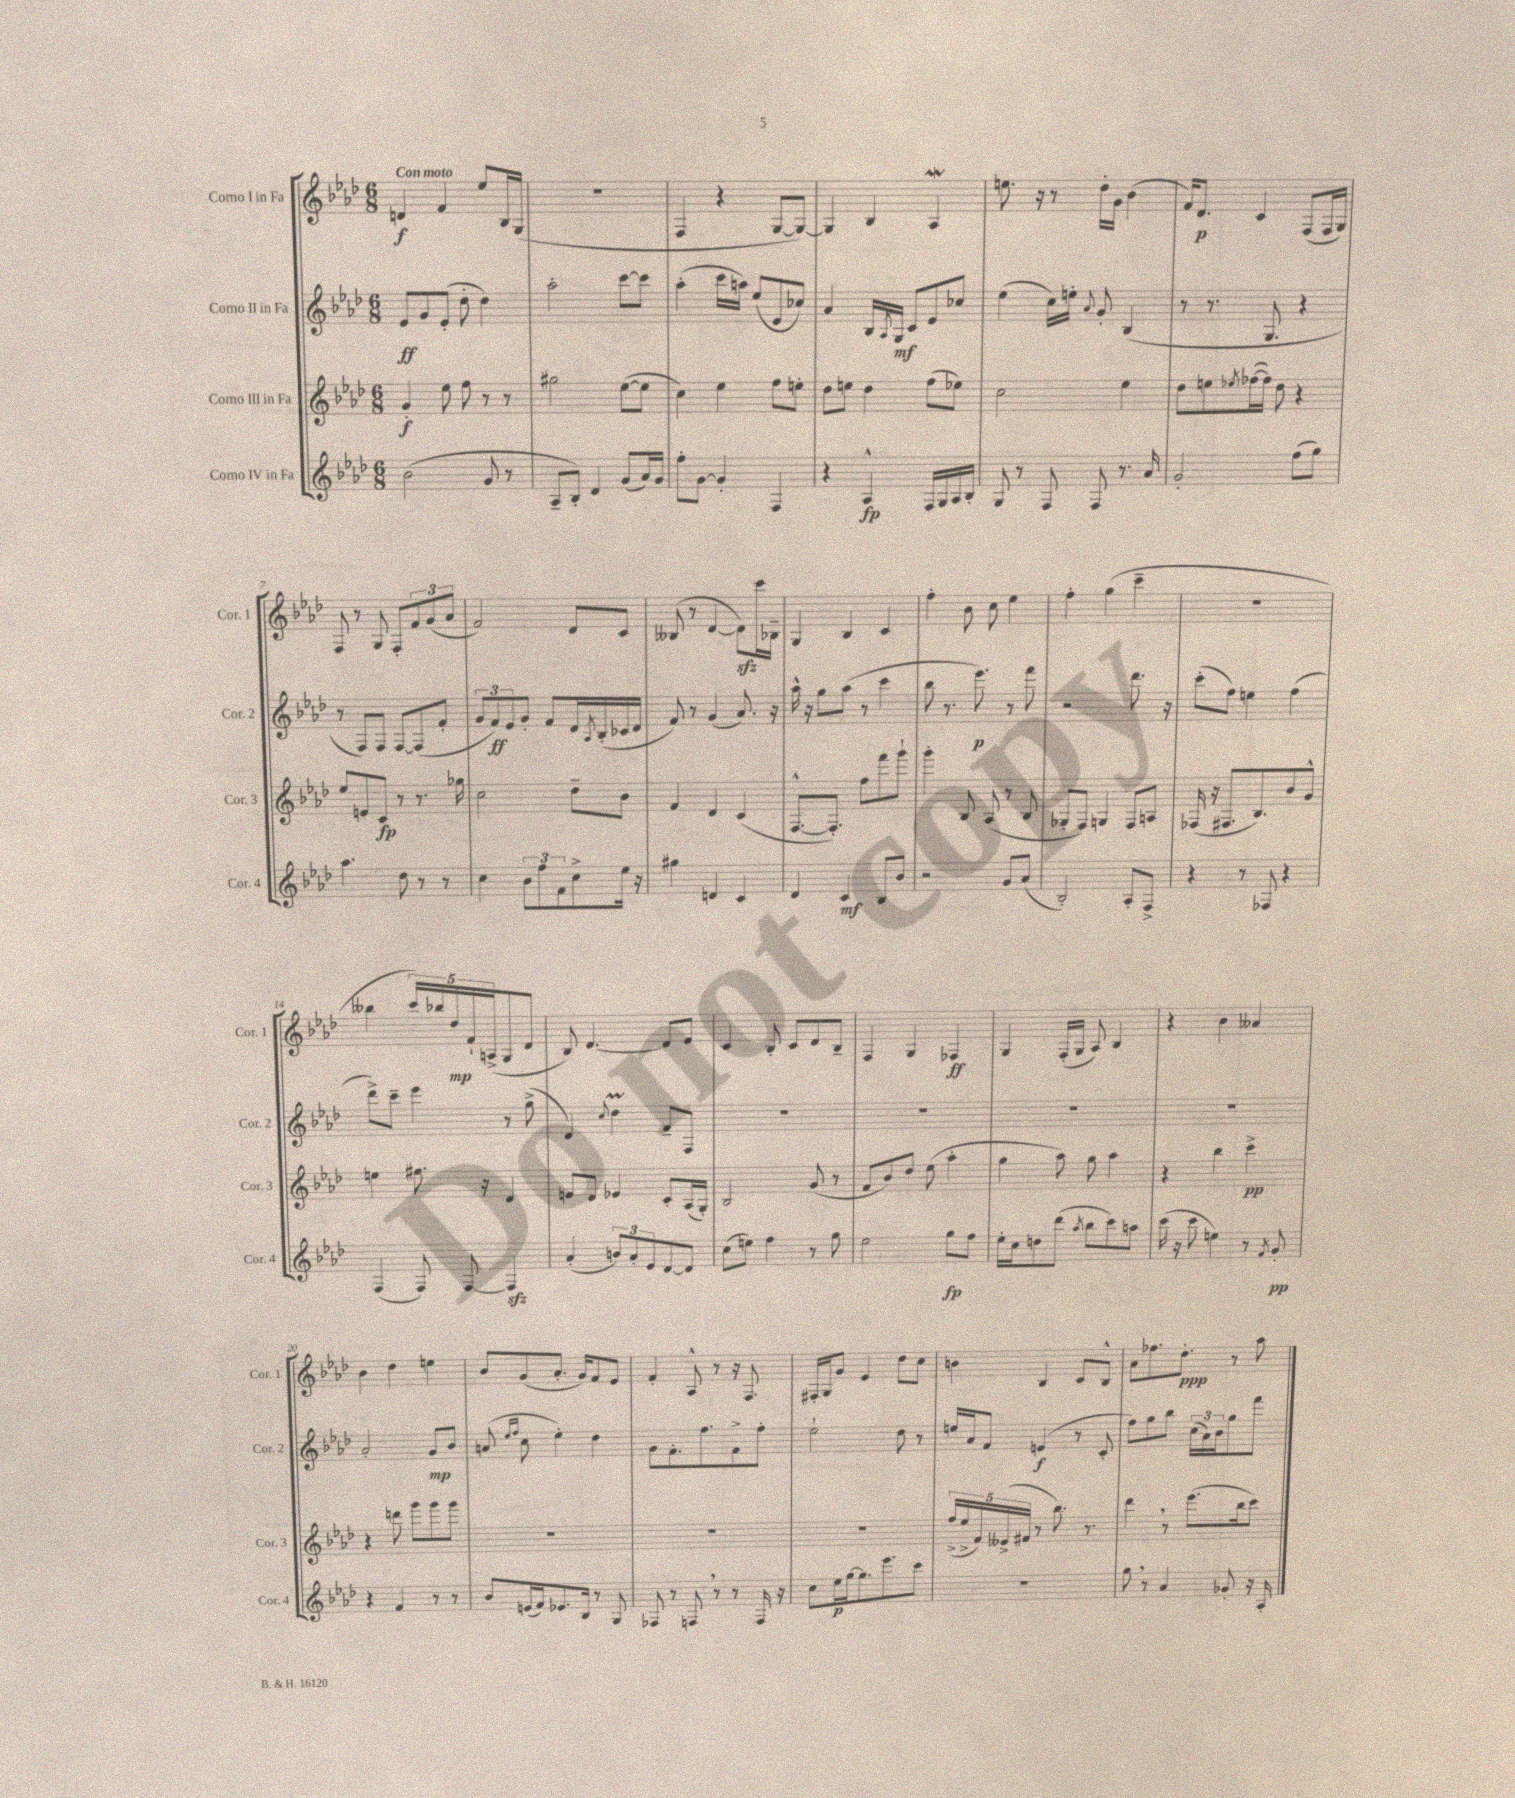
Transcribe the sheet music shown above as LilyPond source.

<<
\new StaffGroup <<
\new Staff = "s0" \with { instrumentName = "Corno I in Fa" shortInstrumentName = "Cor. 1" } {
    \clef treble \key aes \major \numericTimeSignature \time 6/8 \tempo "Con moto"
    d'4\f f'4 ees''8 bes16 g16( |
    R2. |
    f4 r4 g8~ g8~) |
    g4 bes4 aes4\mordent |
    e''8. r16 r8 des''16-. g'16 bes'4( |
    f'16) des'8.\p c'4 f8( f16 g16) |
    f8 r8 g8 f8-. \tuplet 3/2 { f'8 g'8( aes'8 } |
    f'2) des'8 c'8 |
    beses8( r8 des'4~ des'8\sfz) c'''16 bes16-- |
    g4 bes4 c'4 |
    f''4-. bes'8 c''8 ees''4 |
    f''4-. g''4( c'''4-- |
    R2. |
    beses''4 \tuplet 5/4 { c'''16) bes''16 des''16\mp f'16-! a16->( } g8 des'8 |
    bes8) des'4.~ des'8 ees'8 |
    c'4 bes8-. c'8 des'8 bes8-- |
    f4 g4 fes4\ff |
    g4 f16-.( g16 aes8) bes4 |
    r4 bes'4 aeses'4 |
    bes'4 des''4 e''4 |
    bes'8 g'8( aes'8.-. g'16) f'8 ees'8 |
    f'4-. aes8-^ r8 r16 f8. |
    fis16-. g16 g'8 ees'4 des''8 c''8 |
    b'4 bes4 c'8 bes8-^ |
    aes'8 fes''8. des''8.-.\ppp r8 aes''8 \bar "|." |
}
\new Staff = "s1" \with { instrumentName = "Corno II in Fa" shortInstrumentName = "Cor. 2" } {
    \clef treble \key aes \major \numericTimeSignature \time 6/8
    ees'8\ff g'8 ees'8-.( des''8-. des''4) |
    aes''2-. c'''8~ c'''8 |
    aes''4-.( c'''16 a''16) ees''8( ees'8 ces''8) |
    aes'4 bes16 \acciaccatura { aes8 } g16\mf c'8 ees'8 ces''8 |
    ees''4( c''16) e''16-. \appoggiatura { aes'8 } g'8-. bes4( |
    r8 r8. g8. r4 |
    r8 f8) f8 f8~ f8( f'8-. |
    \tuplet 3/2 { g'8 f'8\ff) ees'8 } g'8-. f'8 des'16 \acciaccatura { aes8 } bes16-.( ces'16 des'16 |
    f'8) r8 g'4( aes'8.) r16 |
    aes''16-^ r16 g''8 aes''8( r8 c'''4 |
    bes''8 r8. ees'''8.\p) r8 f'''8 |
    r2 des'''8. r16 |
    c'''8-.( f''8) e''4 f''4( |
    des'''8->) c'''8-- ees'''4 r8 g''8->( |
    des'4) \appoggiatura { c''8 } des''4\prall f'8-- f8 |
    R2. |
    R2. |
    R2. |
    R2. |
    aes'2-. g'8\mp bes'8 |
    a'8( \grace { ees''16 f''16 } c''8 ees''4-.) des''4 |
    g'8 f'8.-. f''8. f'8-> f''8-. |
    ees''2-! des''8 r8 |
    e''16 aes'16 f'8 e'4\f( r8 c'8-. |
    f''8) g''8 bes''8 \tuplet 3/2 { c''16( aes'16) bes'16 } g''8 f'''8 \bar "|." |
}
\new Staff = "s2" \with { instrumentName = "Corno III in Fa" shortInstrumentName = "Cor. 3" } {
    \clef treble \key aes \major \numericTimeSignature \time 6/8
    g'4-.\f ees''8 f''8 r8 r8 |
    gis''2 ees''8~( ees''8 |
    c''4) ees''4 f''8 e''8-. |
    des''8 e''8 des''4 f''8( ees''8) |
    c''2 ees''4 |
    des''8 e''8 \acciaccatura { ees''8 } fes''16~( fes''16) des''8 r4 |
    ees''8 e'8 c'8\fp r8 r8. ges''16 |
    c''2 des''8-- bes'8 |
    f'4 des'4 c'4( |
    f8.~-^ f8.-.) f''8 f'''8 g'''8-! |
    g'''4-. bes8 aes8( r8 bes8 |
    ges8-. f8) g4 f8 a8 |
    fes16( r16 fis8. bes8.) bes'8 g'8-^ |
    e''4 fis''8. r16 des'4 |
    e'8 des'8 ees'4 c'8-. aes16( g16-.) |
    bes2 g'8( r8 |
    f'8 bes'8) des''8 ees''8( aes''4-. |
    g''4 aes''8) g''8 aes''4 |
    r4 bes''4 c'''4->\pp |
    r4 d'''8 g'''8 g'''8 g'''8 |
    R2. |
    R2. |
    R2. |
    \tuplet 5/4 { f''16->( ees''16-> f'16) eeses'16->( fis'16 } r8 bes''8.) r8. |
    des'''4 \breathe r8 ees'''8.( bes''16 c'''8) \bar "|." |
}
\new Staff = "s3" \with { instrumentName = "Corno IV in Fa" shortInstrumentName = "Cor. 4" } {
    \clef treble \key aes \major \numericTimeSignature \time 6/8
    bes'2( g'8 r8 |
    aes8-- bes8-.) des'4 g'8( aes'16) g'16 |
    f''8-. g'8~ g'4-. f4 |
    r4 aes4-^\fp f16 g16 aes16 bes16-. |
    g8 r8 f8 f8 r8. aes'16 |
    g'2-. f''8( g''8) |
    aes''4. des''8 r8 r8 |
    c''4 \tuplet 3/2 { bes'8 f''8 f'8 } c''8-> ees''16 r16 |
    gis''4 d'4 c'4 |
    des'4 c'4\mf bes8 bes'8 |
    r2 g'8 aes'8( |
    bes2-.) aes8-. f8-> |
    r4 r8 fes8 r4 |
    f4( f8) f8~ f4\sfz |
    aes'4-.( \tuplet 3/2 { b'8) aes'8-. ees'8 } des'8~ des'8 |
    c''8( e''8) f''4 r8 g''8 |
    ees''2 g''8\fp f''8 |
    ees''16-. c''16 d''8 des'''8( \acciaccatura { aes''8 } bes''8 c'''8) a''8 |
    c'''16( r16 c'''8 e''4) r8 \acciaccatura { f'8 } g'8-.\pp |
    r4 f'4 r8 r8 |
    bes'8 e'16( f'16) ees'8. bes16 r8 g8 |
    fes8 r8 f8 \breathe r8 r8 f16 r16 |
    c''8 ees''16\p g''16~ g''8. ees'''8. c'''8 |
    R2. |
    g''8 \breathe r8 aes'4 ges'8-. r16 aes16-. \bar "|." |
}
>>
>>
